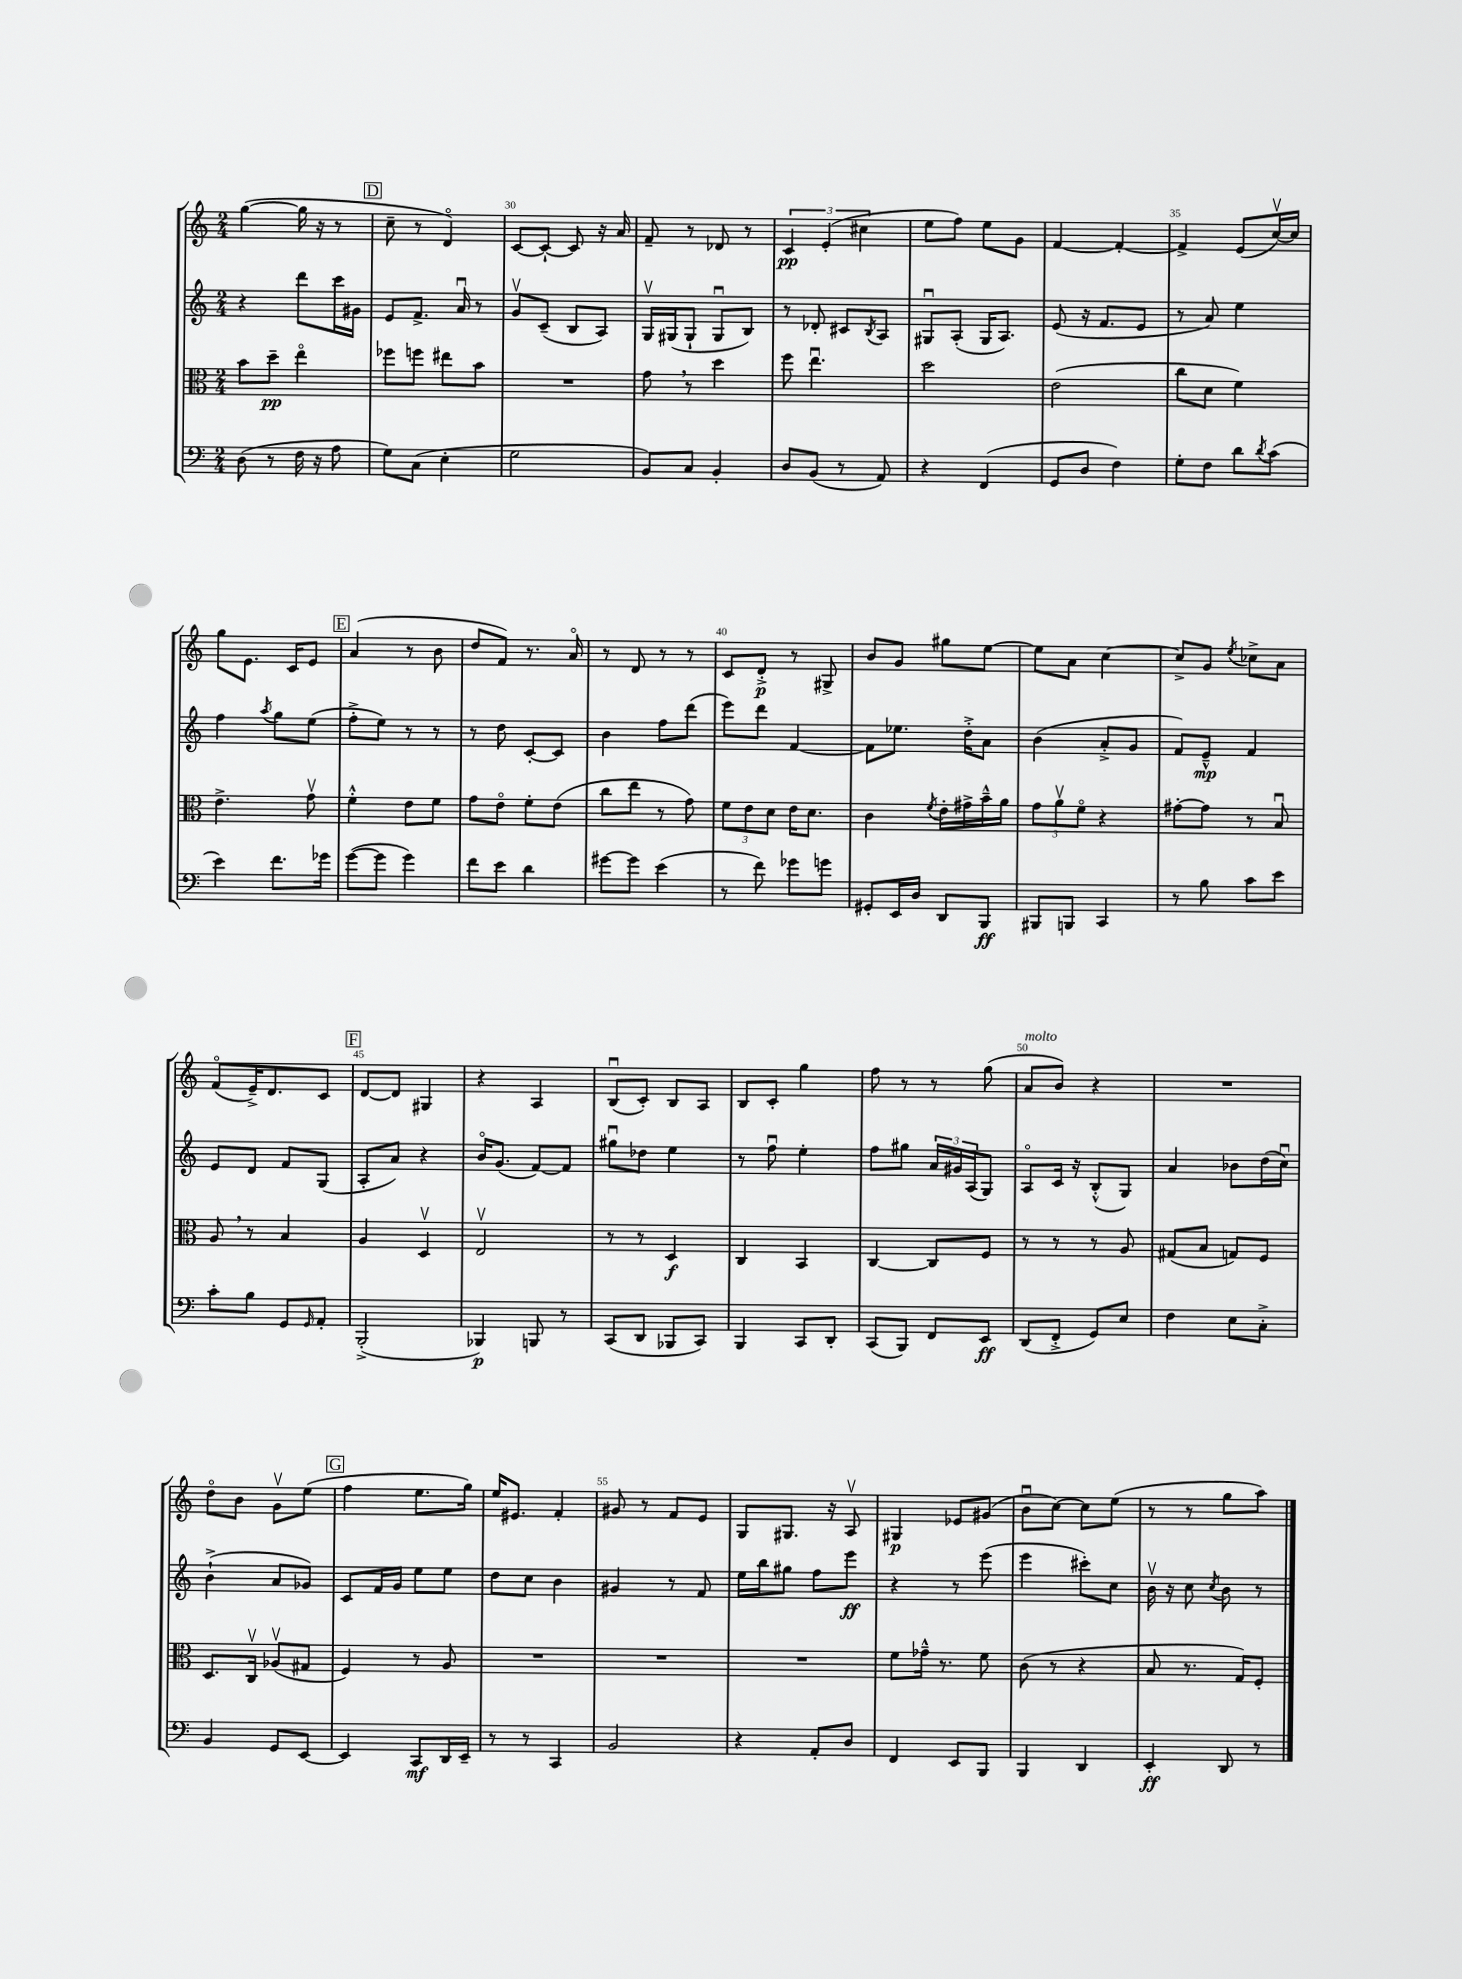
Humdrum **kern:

**kern	**kern	**kern	**kern
*staff4	*staff3	*staff2	*staff1
*clefF4	*clefC3	*clefG2	*clefG2
*k[]	*k[]	*k[]	*k[]
*M2/4	*M2/4	*M2/4	*M2/4
(8D	8b	4r	([4gg
8r	8dd~	.	.
16F	4eeo	8ddd	16gg]
16r	.	.	16r
8A	.	16ccc	8r
.	.	16g#	.
=	=	=	=
8G)	8ff-	8e	8cc~
(8C	8ff	8.f^	8r
4E'	8ee#	.	4do)
.	.	16au	.
.	8b	8r	.
=	=	=	=
2G	2r	8gv	[8c
.	.	(8c~	8c`_
.	.	8B	8c]
.	.	8A)	16r
.	.	.	16a
=	=	=	=
8BB)	8g	16Gv	8f~
.	.	(16G#	.
8C	8r	8G#`	8r
4BB'	4dd	8G#u	8d-
.	.	8B)	8r
=	=	=	=
8D	8ff	8r	6c
(8BB	4.eeu	8d-'	.
.	.	.	(6e'
8r	.	8c#	.
.	.	.	6cc#
.	.	8qB	.
8AA)	.	8A	.
=	=	=	=
4r	2dd	8G#u	8ee
.	.	(8A'	8ff)
(4FF	.	16G#	8ee
.	.	8.A)	.
.	.	.	8g
=	=	=	=
8GG	(2e	(8e	[4f
8D	.	16r	.
.	.	8.f	.
4F)	.	.	4f'_
.	.	8e	.
=	=	=	=
8G'	8cc	8r	4f^]
8F	8d	8a)	.
8d	4f)	4ee	(8e
8qd	.	.	.
(8c	.	.	[16ccv)
.	.	.	16cc]
=	=	=	=
4e)	4.e^	4ff	8gg
.	.	.	8.e
.	.	8qaa	.
8.f	.	8gg	.
.	.	.	16c
.	8gv	(8ee	8e
16g-	.	.	.
=	=	=	=
([8g	4f'^^	8ff'^	(4a
8g]	.	8ee)	.
4g)	8e	8r	8r
.	8f	8r	8b
=	=	=	=
8f	8g	8r	8dd
8e	8eo	8dd	8f)
4d	8f'	[8c'	8.r
.	(8e	8c]	.
.	.	.	16ao
=	=	=	=
[8g#	8cc	4b	8r
8g#]	8ee	.	8d
(4e	8r	8ff	8r
.	8g)	(8ddd	8r
=	=	=	=
8r	12f	8eee)	8c
.	12e	.	.
8f)	.	8ddd	8d'^
.	12d	.	.
8g-	16e	[4f	8r
.	8.d	.	.
8g	.	.	8G#^
=	=	=	=
8GG#'	4c	8f]	8b
16EE	.	8.ee-	8g
16D	.	.	.
.	8qf	.	.
8DD	16e'	.	8gg#
.	16g#^	16dd'^	.
8BBB	16b~^^	8a	[8ee
.	16a	.	.
=	=	=	=
8BBB#	12g	(4b	8ee]
.	12av	.	.
8BBB	.	.	8a
.	12fo	.	.
4CC	4r	8a'^	[4cc
.	.	8g	.
=	=	=	=
8r	[8g#'	8f)	8cc^]
8B	8g#]	8e~^^	8g
.	.	.	8qee
8c	8r	4f	8cc-^
8e	8Bu	.	8a
=	=	=	=
8c'	8A	8e	(8fo
8B	8r	8d	16e~^)
.	.	.	8.d
8GG	4B	8f	.
16qqGG	.	.	.
8AA'	.	(8G	8c
=	=	=	=
(2BBB'^	4A	8A'	[8d
.	.	8a)	8d]
.	4Dv	4r	4G#
=	=	=	=
4BBB-)	2Ev	16bo	4r
.	.	(8.g	.
8BBB	.	[8f)	4A
8r	.	8f]	.
=	=	=	=
(8CC	8r	8gg#u	(8Bu
8DD	8r	8dd-	8c')
8BBB-	4D	4ee	8B
8CC)	.	.	8A
=	=	=	=
4BBB	4C	8r	8B
.	.	8ffu	8c'
8CC	4BB	4ee'	4gg
8DD'	.	.	.
=	=	=	=
(8CC	[4C	8ff	8ff
8BBB)	.	8gg#	8r
8FF	8C]	24a	8r
.	.	24g#	.
.	.	(24A	.
8EE	8F	8G)	(8gg
=	=	=	=
(8DD	8r	8Ao	8a
8FF'^	8r	16c	8b)
.	.	16r	.
8GG)	8r	(8B'^^	4r
8E	8A	8G)	.
=	=	=	=
4F	(8G#	4a	2r
.	8B	.	.
8E	8G)	8b-	.
8C'^	8F	(16dd	.
.	.	16ccu)	.
=	=	=	=
4BB	8.D	(4b`^	8ddo
.	.	.	8b
.	16Cv	.	.
8GG	(8A-v	8a	8gv
[8EE	8G#	8g-)	(8ee
=	=	=	=
4EE]	4F)	8c	4ff
.	.	16f	.
.	.	16g	.
8CC	8r	8ee	8.ee
16DD	8A	8ee	.
16EE~	.	.	16gg)
=	=	=	=
8r	2r	8dd	16ee
.	.	.	8.e#
8r	.	8cc	.
4CC	.	4b	4f'
=	=	=	=
2BB	2r	4g#	8g#
.	.	.	8r
.	.	8r	8f
.	.	8f	8e
=	=	=	=
4r	2r	16ee	8G
.	.	16bb	.
.	.	8gg#	8.G#
8AA'	.	8ff	.
.	.	.	16r
8D	.	8eee	8Av
=	=	=	=
4FF	8f	4r	4G#
.	16g-~^^	.	.
.	8.r	.	.
8EE	.	8r	8e-
8BBB	8f	(8eee	(8g#
=	=	=	=
4BBB	(8c	4eee	8bu
.	8r	.	[8cc)
4DD	4r	8ccc#')	8cc]
.	.	8cc	(8ee
=	=	=	=
4EE'	8B	16bv	8r
.	.	16r	.
.	8.r	8cc	8r
.	.	8qcc	.
8DD	.	8b	8gg
.	16G)	.	.
8r	8F'	8r	8aa)
==	==	==	==
*-	*-	*-	*-
